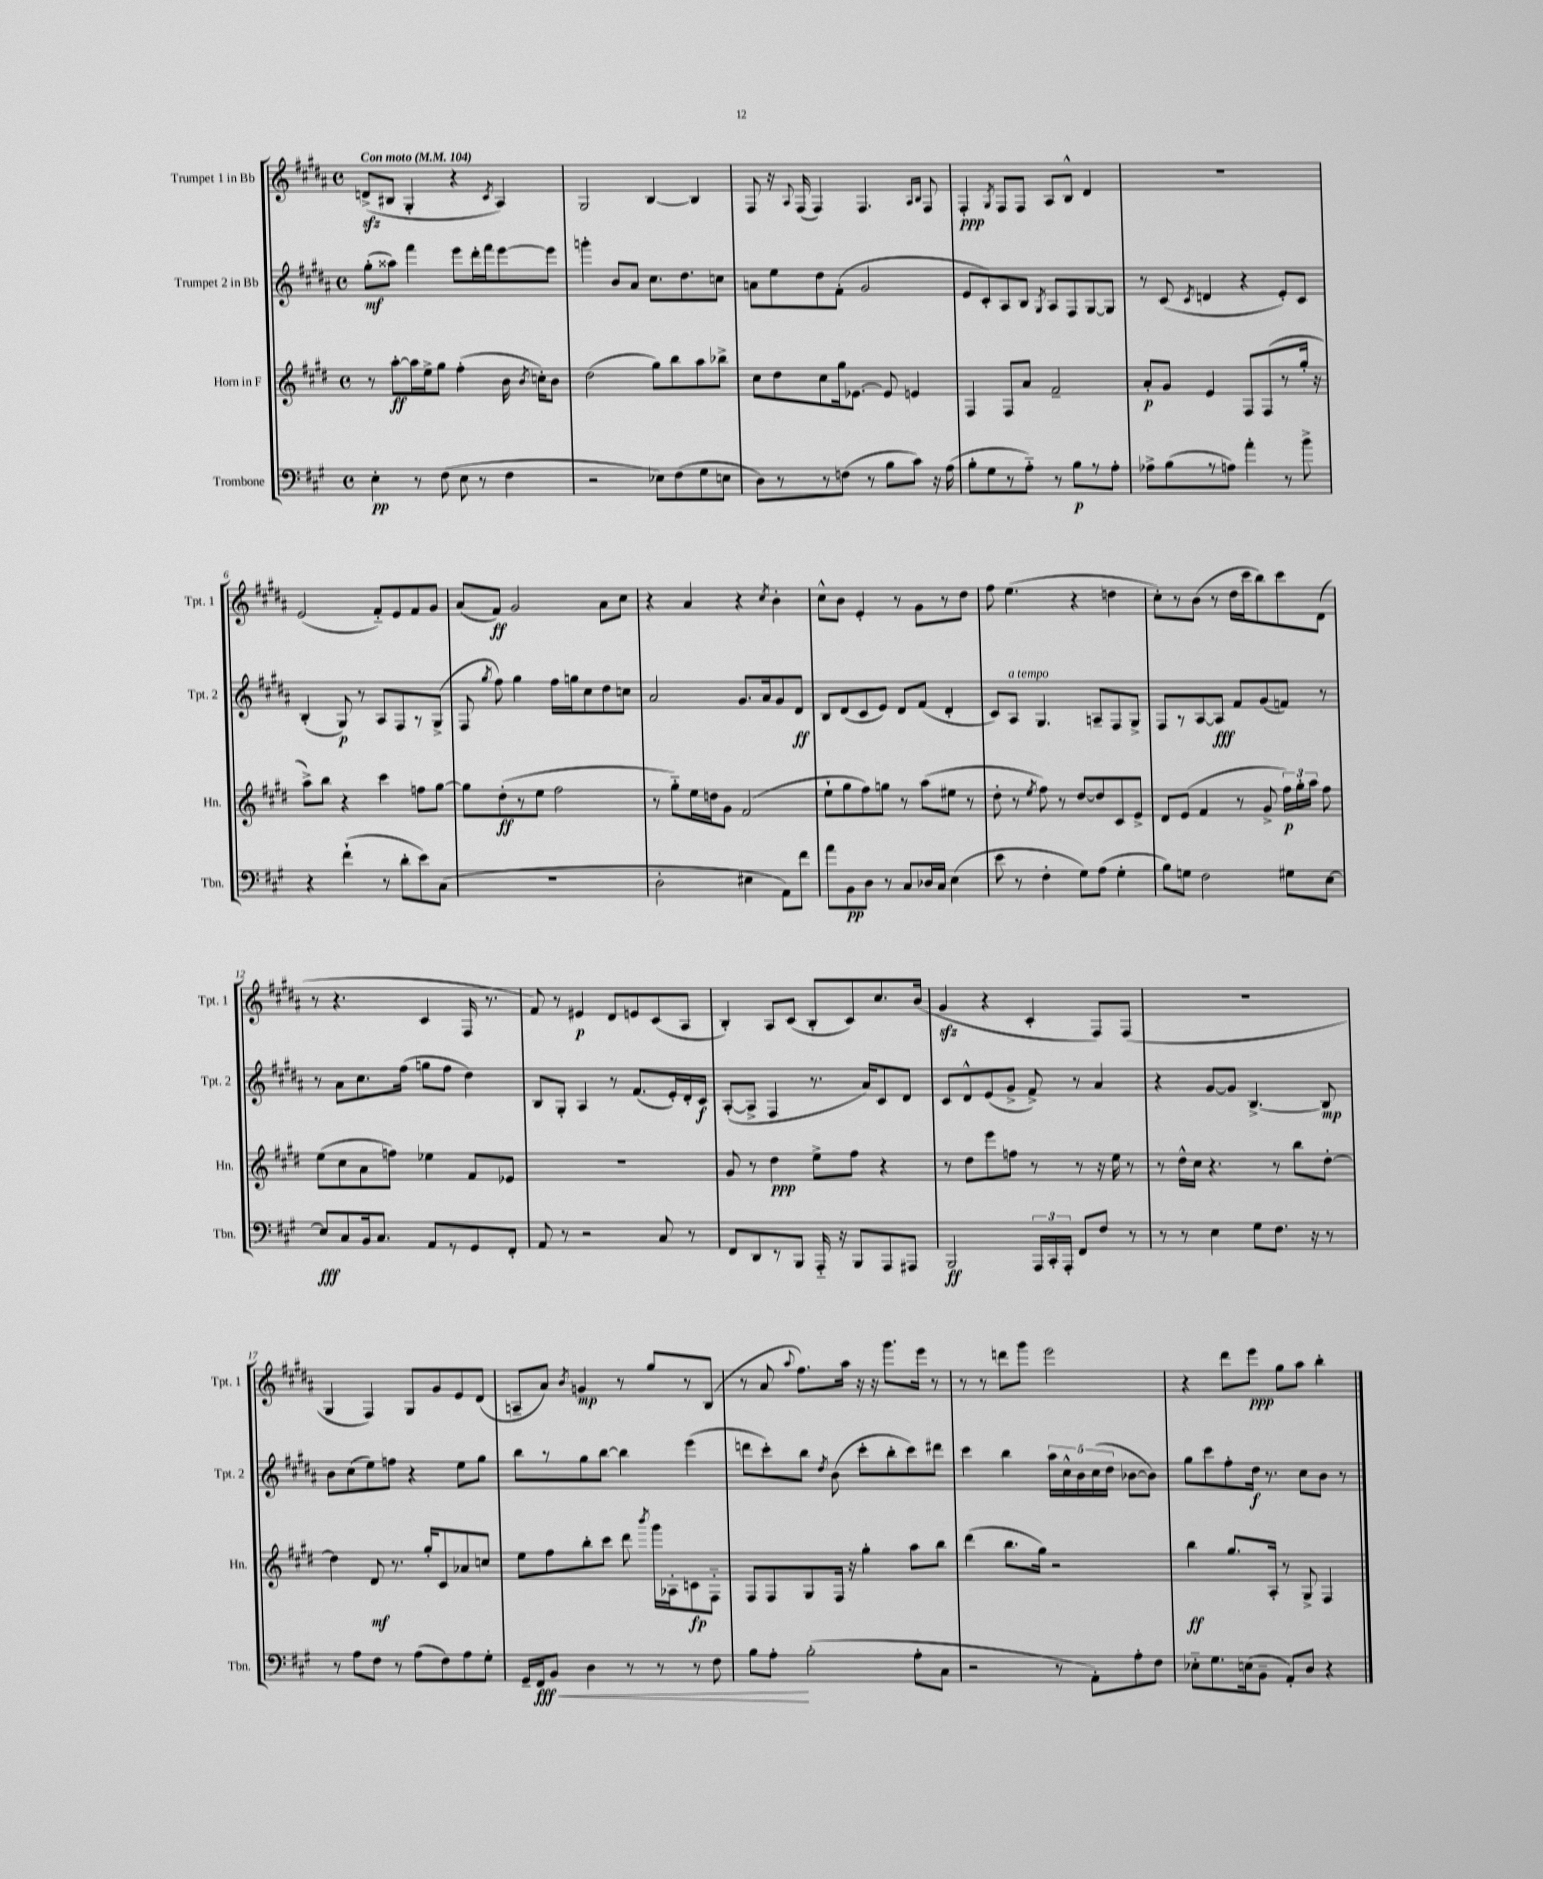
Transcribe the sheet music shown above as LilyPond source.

<<
\new StaffGroup <<
\new Staff = "s0" \with { instrumentName = "Trumpet 1 in Bb" shortInstrumentName = "Tpt. 1" } {
    \clef treble \key b \major \defaultTimeSignature \time 4/4 \tempo "Con moto" 4 = 104
    \autoBeamOff d'8[->\sfz( bis8] gis4-. r4 \acciaccatura { cis'8 } ais4) |
    gis2 b4~ b4 |
    fis8 r16 \appoggiatura { ais8 } fis16( fis4) fis4. \grace { ais16[ b16] } fis8 |
    fis4-.\ppp \acciaccatura { gis8 } fis8[ fis8] ais8[ b8]-^ dis'4 |
    R1 |
    e'2( fis'8[-_) e'8 fis'8 gis'8] |
    ais'8[( fis'8]\ff) gis'2 ais'8[ cis''8] |
    r4 ais'4 r4 \acciaccatura { cis''8 } b'4-. |
    cis''8[-^ b'8] e'4-. r8 gis'8[ r8 dis''8] |
    fis''8 e''4.( r4 d''4 |
    cis''8[-.) r8 b'8]( r8 dis''16[ cis'''16 b''8) cis'''8 dis'8]( |
    r8 r4. cis'4 fis16 r8. |
    fis'8) r8 eis'4\p dis'8[ e'8 cis'8( ais8] |
    b4-.) ais8[ cis'8]( b8[-. cis'8) cis''8. b'16]( |
    gis'4\sfz r4 cis'4-. fis8[) fis8]( |
    R1 |
    gis4 fis4) gis8[ gis'8 e'8 dis'8]( |
    a8[-- ais'8]) \acciaccatura { b'8 } g'4\mp r8 gis''8[ r8 b8]( |
    r8 ais'8 \appoggiatura { ais''8 } fis''8.[) ais''16] r16 r16 gis'''8.[ e'''16] r8 |
    r8 r8 d'''8[ gis'''8] e'''2 |
    r4 dis'''8[ e'''8]\ppp gis''8[ ais''8] b''4-. \bar "|." |
}
\new Staff = "s1" \with { instrumentName = "Trumpet 2 in Bb" shortInstrumentName = "Tpt. 2" } {
    \clef treble \key b \major \defaultTimeSignature \time 4/4
    \autoBeamOff gis''8[-.\mf( aisis''8]) fis'''4 e'''8[ dis'''16-. fis'''16 e'''8~ e'''8] |
    g'''4-. b'8[ ais'8] cis''8.[ dis''8. c''8] |
    a'8[ e''8 dis''8 fis'8]-.( gis'2 |
    e'8[ cis'8-.) ais8 b8] \acciaccatura { gis8 } ais8[ fis8 gis8~ gis8] |
    r8 cis'8( \acciaccatura { cis'8 } d'4 r4 e'8[-.) cis'8] |
    b4-.( gis8\p) r8 ais8[ fis8 r8 gis8]->( |
    fis8 \acciaccatura { gis''8 } fis''8) gis''4 fis''16[ g''16 cis''8 dis''8 c''8] |
    ais'2 gis'8.[ ais'16 gis'8 dis'8]\ff |
    b8[ dis'8( cis'8 e'8]) dis'8[ fis'8]( dis'4-. |
    cis'8[) ais8]^\markup { \italic "a tempo" } gis4. a8[-- fis8 gis8]-> |
    fis8[ r8 ais8~ ais8]\fff fis'8[ gis'8( f'8]) r8 |
    r8 ais'8[ cis''8. fis''16]( g''8[ fis''8] dis''4) |
    b8[ gis8]-. ais4 r8 fis'8.[( e'16-.) dis'16-. cis'16]\f |
    ais8[~-.( ais8]-> fis4 r8. ais'16[) cis'8 dis'8] |
    cis'8[ dis'8-^ e'8( gis'8]-> fis'8->) r8 ais'4 |
    r4 gis'8[~ gis'8] b4.~-> b8\mp |
    b'8[ cis''8( e''8) f''8] r4 e''8[ gis''8] |
    b''8[ r8 gis''8 b''8]~ b''4 e'''4( |
    d'''8[ cis'''8-.) b''8] \acciaccatura { dis''8 } b'8( cis'''8[-. b''8-. cis'''8) dis'''8] |
    cis'''4 b''4 \tuplet 5/4 { ais''16[ cis''16-^ b'16 cis''16( dis''16] } bes'8[~ bes'8]) |
    gis''8[ cis'''8 fis''8-. dis''16]\f r8. cis''8[ b'8] r8 \bar "|." |
}
\new Staff = "s2" \with { instrumentName = "Horn in F" shortInstrumentName = "Hn." } {
    \clef treble \key e \major \defaultTimeSignature \time 4/4
    \autoBeamOff r8 a''8[~-.\ff a''16 e''16-> gis''8] fis''4-.( b'16 \acciaccatura { b'8 } c''16[-.) b'8] |
    dis''2( gis''8[) b''8 a''8 bes''8]-> |
    cis''8[ dis''8 cis''8 gis''16 ees'8.]~ ees'8 e'4 |
    fis4 fis8[ a'8] fis'2-- |
    a'8[-.\p gis'8] e'4 fis8[ fis8( r8 gis''16]-. r16 |
    a''8[->) b''8] r4 cis'''4 f''8[ gis''8]~ |
    gis''8[ dis''8-.\ff( r8 e''8] fis''2 |
    r8 gis''8[-_) e''16 d''16 gis'8] fis'2( |
    e''8[-! gis''8 fis''8) g''8] r8 a''8[( eis''8] r8 |
    dis''8-. r8 \acciaccatura { e''8 } fis''8) r8 dis''8[~ dis''8 cis'8 e'8]-> |
    dis'8[ e'8]( fis'4 r8 gis'8-> \tuplet 3/2 { fis''16[\p) gis''16-. a''16] } fis''8 |
    e''8[( cis''8 a'8 f''8]) ees''4 fis'8[ ees'8] |
    R1 |
    gis'8 r8 dis''4\ppp e''8[-> fis''8] r4 |
    r8 dis''8[ e'''8 f''8] r8 r8 r16 e''16 r8 |
    r8 dis''16[-^ cis''16] r4. r8 b''8[ dis''8]~-. |
    dis''4 dis'8\mf r8. gis''16[-. cis'8 aes'8 c''8] |
    e''8[ fis''8 b''8-. cis'''8] dis'''8 \acciaccatura { b'''8 } gis'''16[ aes16-. c'8\fp fis8]-_ |
    fis8[ fis8 gis8 fis16] r16 gis''4-. a''8[ b''8] |
    dis'''4( b''8.[ gis''16]) r2 |
    b''4\ff gis''8.[ a16]-. r8 gis8-> fis4 \bar "|." |
}
\new Staff = "s3" \with { instrumentName = "Trombone" shortInstrumentName = "Tbn." } {
    \clef bass \key a \major \defaultTimeSignature \time 4/4
    \autoBeamOff e4-.\pp r8 fis8( e8 r8 fis4 |
    r2 ees8[) fis8( gis8 e8] |
    d8[) r8 r8 f8]( r8 b8[ cis'8]) r16 a16( |
    b8[-. gis8 r8 a8]-_) r8 b8[\p r8 a8]-. |
    aes8[-> b8( r8 a8]) a'4-. r8 b'8-> |
    r4 fis'4-!( r8 d'8[-. e'8) cis8]( |
    R1 |
    d2-. eis4 a,8[) fis'8] |
    a'8[ b,8\pp d8] r8 cis8[ des16 cis16] e4( |
    e'8 r8 fis4-. gis8[) a8]( gis4-. |
    b8[) g8] fis2 gis8[ e8]~ |
    e8[\fff cis8 b,16 cis8.] a,8[ r8 gis,8 fis,8]-. |
    a,8 r8 r2 cis8 r8 |
    fis,8[ d,8 r8 b,,8] a,,16-_ r16 b,,8[ a,,8 ais,,8] |
    b,,2\ff \tuplet 3/2 { a,,16[ cis,16-. a,,16]-. } fis,8[ fis8] r8 |
    r8 r8 e4 gis8[ fis8.] r16 r8 |
    r8 a8[ fis8] r8 a8[( fis8) a8 gis8]-. |
    gis,16[-- fis,16\fff\< b,8] d4 r8 r8 r8 fis8 |
    b8[ a8]-.\! b2-.( a8[-. cis8] |
    r2 r8 a,8[-.) a8-. fis8] |
    ees8[-_ gis8. e16( b,8]-- a,8[-.) d8] r4 \bar "|." |
}
>>
>>
